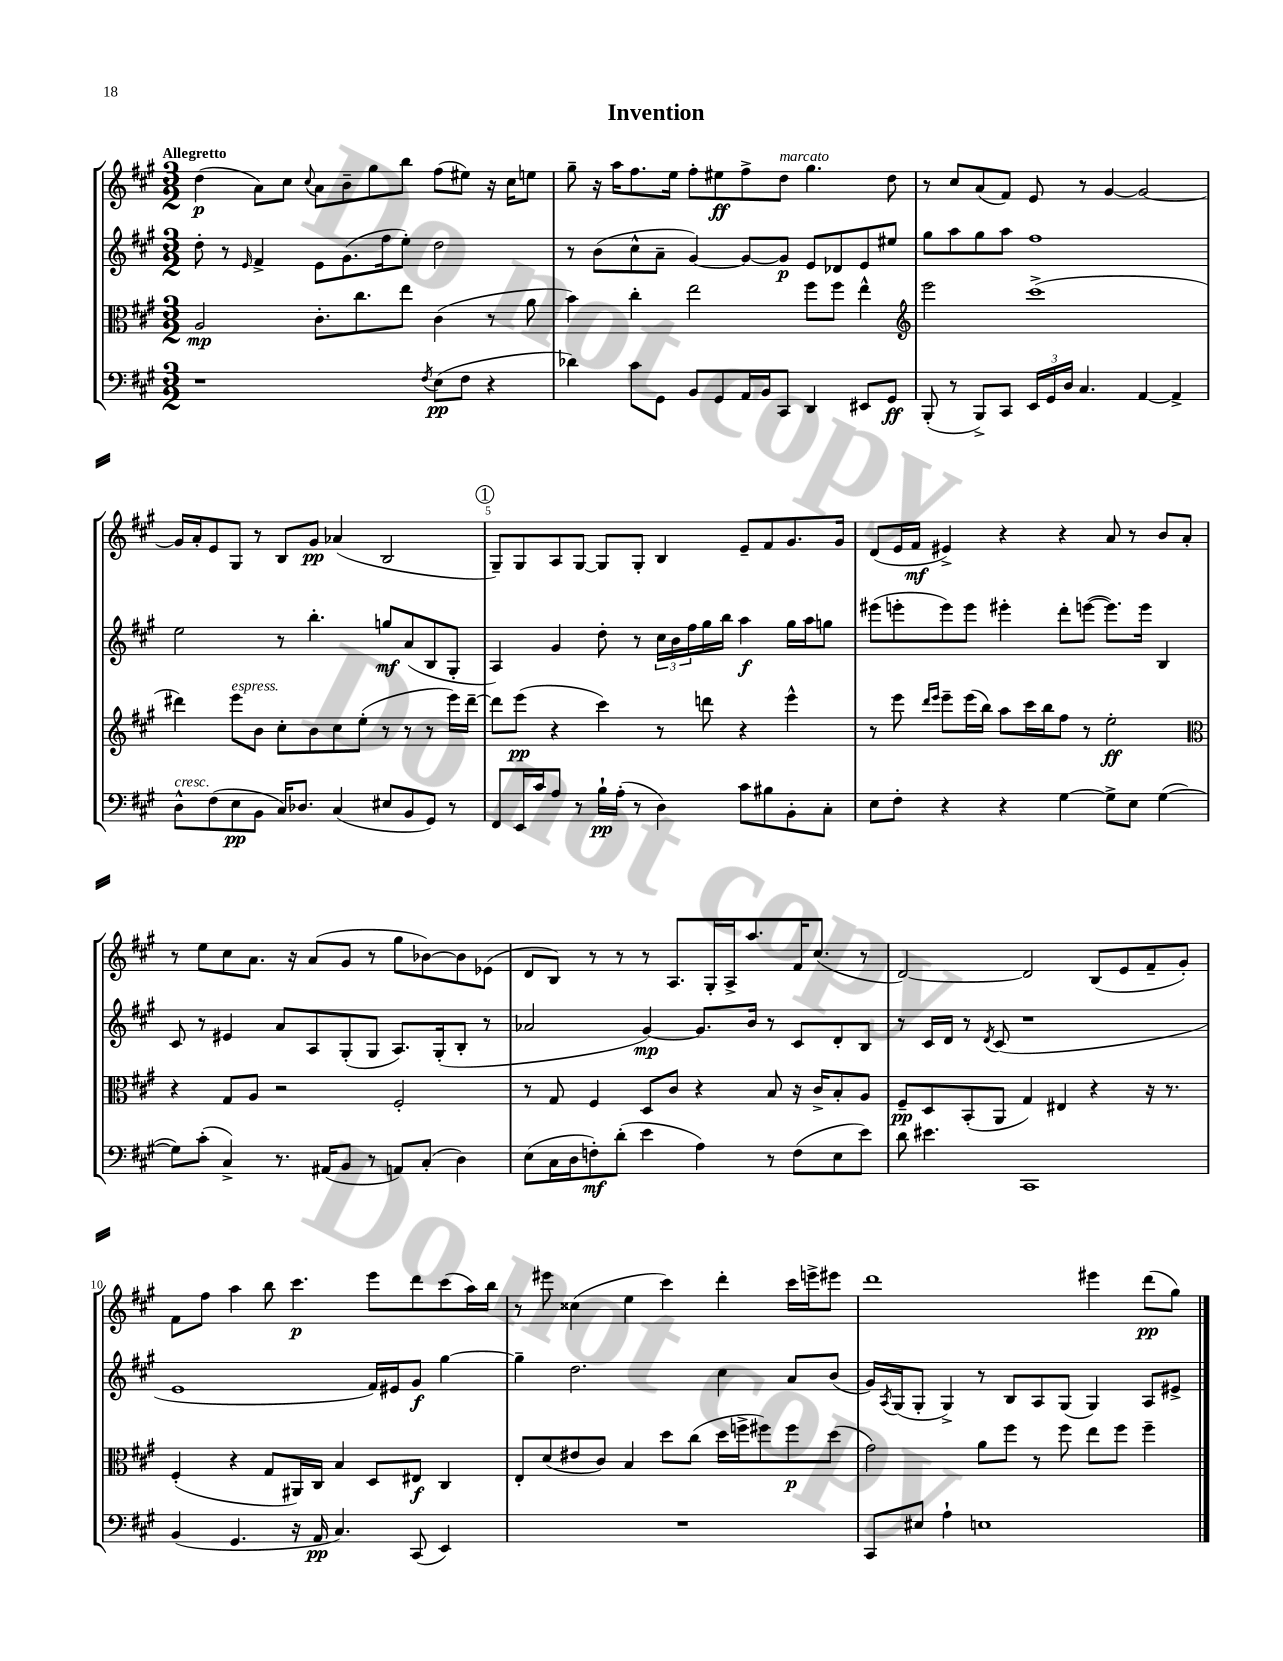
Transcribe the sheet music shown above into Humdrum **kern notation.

**kern	**kern	**kern	**kern
*staff4	*staff3	*staff2	*staff1
*clefF4	*clefC3	*clefG2	*clefG2
*k[f#c#g#]	*k[f#c#g#]	*k[f#c#g#]	*k[f#c#g#]
*M3/2	*M3/2	*M3/2	*M3/2
1r	2A/	8dd'\	(4dd\
.	.	8r	.
.	.	16qqe/	.
.	.	4f#^/	8a\L)
.	.	.	8cc#\J
.	.	.	8qqcc#/
.	8.c#'\L	8e\L	8a\L
.	.	(8.g#\	8b~\
.	8.cc#\	.	.
.	.	.	8gg#\
.	.	16ff#\k	.
.	8ee\J	8ee'\J)	8bb\J
8qF#/	.	.	.
(8E\L	(4c#\	2dd\	(8ff#\L
8F#\J	.	.	8ee#\J)
4r	8r	.	16r
.	.	.	16cc#\LK
.	8a\	.	8ee\J
=	=	=	=
4d-\)	4b\)	8r	8gg#~\
.	.	(8b\L	16r
.	.	.	16aa\LK
8c#\L	4cc#'\	8cc#^^\	8.ff#\
8GG#\J	.	8a~\J	.
.	.	.	16ee\Jk
8BB/L	2ee\	[4g#/)	8ff#'\L
8GG#/	.	.	8ee#\
16AA/L	.	8g#/_L	8ff#^\
16BB/J	.	.	.
8CC#/J	.	8g#/]J	8dd\J
4DD/	8ff#\L	8e/L	4.gg#\
.	8ff#\J	8d-/	.
8EE#/L	4ee^^\	8e/	.
8GG#/J	.	8ee#/J	8dd\
=	=	=	=
*	*clefG2	*	*
(8BBB'/	2eee\	8gg#\L	8r
8r	.	8aa\	8cc#/L
8BBB^/L)	.	8gg#\	(8a/
8CC#/J	.	8aa\J	8f#/J)
24EE/LL	(1ccc#^	1ff#	8e/
24GG#/	.	.	.
24D/JJ	.	.	.
4.C#/	.	.	8r
.	.	.	[4g#/
[4AA/	.	.	2g#/_
4AA^/]	.	.	.
=	=	=	=
8D^^\L	4ddd#\)	2ee\	16g#/]LL
.	.	.	16a'/J
(8F#\	.	.	8e/
8E\	8eee\L	.	8G#/J
8BB\J	8b\J	.	8r
16C#/LK)	8cc#'\L	8r	8B/L
8.D-/J	.	.	.
.	8b\	4.bb'\	8g#/J
(4C#/	8cc#\	.	(4a-/
.	(8ee'\J	.	.
8E#/L	8r	8gg/L	2B/
8BB/	8r	(8a/	.
8GG#/J)	8r	8B/	.
8r	16eee\LL)	8G#'/J	.
.	[16ddd#~\JJ	.	.
=	=	=	=
8FF#/L	8ddd#\]L	4A/)	8G#~/L)
16EE/L	(8eee\J	.	8G#/
16c#/J	.	.	.
8A/J	4r	4g#/	8A/
8r	.	.	[8G#/J
16B`\LL	4ccc#\)	8dd'\	8G#/]L
(16A'\JJ	.	.	.
8r	.	8r	8G#'/J
4D\)	8r	24cc#\LL	4B/
.	.	24b\	.
.	.	24ff#\	.
.	8ddd\	16gg#\	.
.	.	16bb\JJ	.
8c#\L	4r	4aa\	8e~/L
8B#\	.	.	8f#/
8BB'\	4eee^^\	16gg#\LL	8.g#/
.	.	16aa\J	.
8C#'\J	.	8gg\J	.
.	.	.	16g#/Jk
=	=	=	=
8E\L	8r	(8eee#\L	(8d/L
8F#'\J	8eee\	8eee'\	16e/L
.	.	.	16f#/JJ
.	16qqddd/LL	.	.
.	16qqeee/JJ	.	.
4r	8eee~\L	8eee\)	4e#^/)
.	(16eee\L	8eee\J	.
.	16bb\JJ)	.	.
4r	8aa\L	4eee#'\	4r
.	16ccc#\L	.	.
.	16bb\J	.	.
[4G#\	8ff#\J	8ddd'\L	4r
.	8r	([8eee\J	.
8G#^\]L	2ee'\	8.eee\]L)	8a/
8E\J	.	.	8r
.	.	16eee\Jk	.
([4G#\	.	4B/	8b/L
.	.	.	8a'/J
=	=	=	=
*	*clefC3	*	*
8G#\]L)	4r	8c#/	8r
(8c#'\J	.	8r	8ee\L
4C#^/)	8G#/L	4e#/	8cc#\
.	8A/J	.	8.a\J
8.r	2r	8a/L	.
.	.	.	16r
.	.	8A/	(8a/L
(16AA#/LK	.	.	.
8BB/J	.	(8G#'/	8g#/J
8r	.	8G#/J	8r
8AA/L)	2F#'/	8.A/L)	8gg#\L
(8C#'/J	.	.	[8b-\)
.	.	(16G#'/k	.
4D\)	.	8B'/J	8b-\]
.	.	8r	(8e-\J
=	=	=	=
(8E\L	8r	2a-/	8d/L
16C#\L	8G#/	.	8B/J)
16D\J	.	.	.
8F'\)	4F#/	.	8r
(8d'\J	.	.	8r
4e\	8D/L	[4g#/)	8r
.	8c#/J	.	8.A/L
4A\)	4r	8.g#/]L	.
.	.	.	16G#'/L
.	.	.	16A^/J
.	.	16b/Jk	8.aa/
8r	8B/	8r	.
(8F\L	16r	8c#/L	16f#/K
.	16c#^/LK	.	(8.cc#/J
8E\	8B'/	8d'/	.
8e\J)	8A/J	8B/J	8r
=	=	=	=
8d\	8F#~/L	8r	[2d/)
4.e#\	8D/	16c#/LL	.
.	.	16d/JJ	.
.	(8BB'/	8r	.
.	.	8qd/	.
.	8AA/J	(8c#/	.
1CC#	4G#/)	1r	2d/]
.	4E#/	.	.
.	4r	.	(8B/L
.	.	.	8e/
.	16r	.	8f#~/
.	8.r	.	.
.	.	.	8g#'/J)
=	=	=	=
(4BB/	(4F#'/	1e	8f#\L
.	.	.	8ff#\J
4.GG#/	4r	.	4aa\
.	8G#/L	.	8bb\
16r	16AA#/L)	.	4.ccc#\
16AA/	16C#/JJ	.	.
4.C#/)	4B/	.	.
.	8D/L	16f#/LL)	8eee\L
.	.	16e#/J	.
(8CC#/	8E#/J	8g#/J	8ddd\
4EE/)	4C#/	[4gg#\	(8ccc#\
.	.	.	16aa\L)
.	.	.	16bb\JJ
=	=	=	=
1.r	8E'/L	4gg#~\]	8r
.	(8d/	.	8eee#\
.	8e#/	2.dd\	(4cc##\
.	8c#/J)	.	.
.	4B/	.	4ee\
.	8dd\L	.	4ccc#\)
.	(8cc#\J	.	.
.	16dd\LL	4cc#\	4ddd'\
.	16ff^\J	.	.
.	8ff#\)	.	.
.	8ff#\	8a/L	16ccc#\LL
.	.	.	16eee^\J
.	(8dd\J	(8b/J	8eee#\J
=	=	=	=
8CC#/L	2g#\)	16g#/LL)	1ddd
.	.	8qA/	.
.	.	(16G#/J	.
8E#/J	.	8G#'/J	.
4A`\	.	4G#^/)	.
1E	8a\L	8r	.
.	8ff#\J	8B/L	.
.	8r	8A/	.
.	8ff#\	(8G#/J	.
.	8ee\L	4G#/)	4eee#\
.	8ff#\J	.	.
.	4ff#~\	8A/L	(8ddd\L
.	.	8e#^/J	8gg#\J)
==	==	==	==
*-	*-	*-	*-
